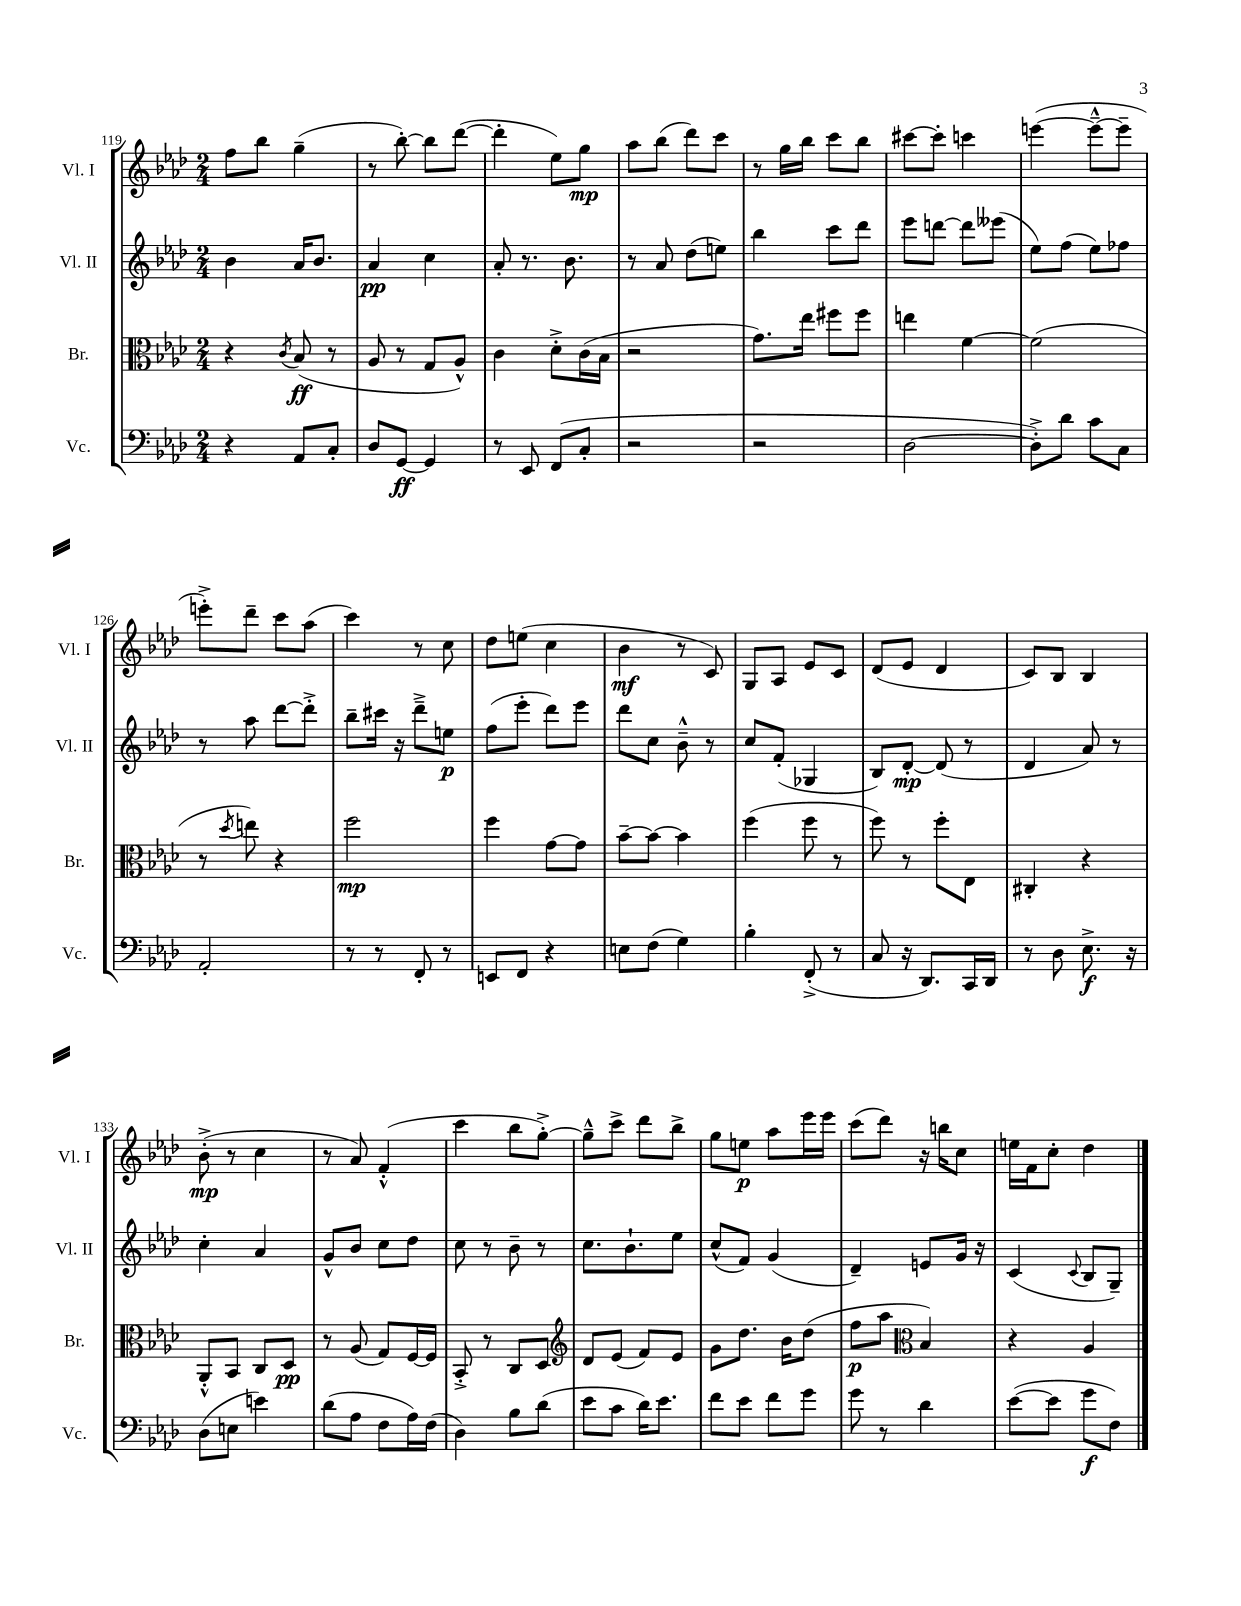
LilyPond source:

<<
\new StaffGroup <<
\new Staff = "s0" \with { instrumentName = "Vl. I" shortInstrumentName = "Vl. I" } {
    \clef treble \key aes \major \numericTimeSignature \time 2/4
    f''8 bes''8 g''4--( |
    r8 bes''8~-.) bes''8 des'''8~( |
    des'''4-. ees''8) g''8\mp |
    aes''8 bes''8( des'''8) c'''8 |
    r8 g''16 bes''16 c'''8 bes''8 |
    cis'''8~ cis'''8-. c'''4 |
    e'''4~( e'''8~---^ e'''8-- |
    e'''8-.->) des'''8-- c'''8 aes''8( |
    c'''4) r8 c''8 |
    des''8 e''8( c''4 |
    bes'4\mf r8 c'8) |
    g8 aes8 ees'8 c'8 |
    des'8( ees'8 des'4 |
    c'8) bes8 bes4 |
    bes'8-.->\mp( r8 c''4 |
    r8 aes'8) f'4-.-^( |
    c'''4 bes''8 g''8~-.->) |
    g''8---^ c'''8-> des'''8 bes''8-> |
    g''8 e''8\p aes''8 ees'''16 ees'''16 |
    c'''8( des'''8) r16 b''16 c''8 |
    e''16 f'16 c''8-. des''4 \bar "|." |
}
\new Staff = "s1" \with { instrumentName = "Vl. II" shortInstrumentName = "Vl. II" } {
    \clef treble \key aes \major \numericTimeSignature \time 2/4
    bes'4 aes'16 bes'8. |
    aes'4\pp c''4 |
    aes'8-. r8. bes'8. |
    r8 aes'8 des''8( e''8) |
    bes''4 c'''8 des'''8 |
    ees'''8 d'''8~ d'''8 eeses'''8( |
    ees''8) f''8( ees''8) fes''8 |
    r8 aes''8 des'''8~ des'''8-.-> |
    bes''8-- cis'''16 r16 des'''8---> e''8\p |
    f''8( ees'''8-. des'''8) ees'''8 |
    des'''8 c''8 bes'8---^ r8 |
    c''8 f'8-.( ges4 |
    bes8) des'8~-.\mp des'8( r8 |
    des'4 aes'8) r8 |
    c''4-. aes'4 |
    g'8-^ bes'8 c''8 des''8 |
    c''8 r8 bes'8-- r8 |
    c''8. bes'8.-! ees''8 |
    c''8-^( f'8) g'4( |
    des'4--) e'8 g'16 r16 |
    c'4( \appoggiatura { c'8 } bes8 g8--) \bar "|." |
}
\new Staff = "s2" \with { instrumentName = "Br." shortInstrumentName = "Br." } {
    \clef alto \key aes \major \numericTimeSignature \time 2/4
    r4 \acciaccatura { c'8 } bes8\ff( r8 |
    aes8 r8 g8 aes8-^) |
    c'4 des'8-.-> c'16( bes16 |
    r2 |
    g'8.) ees''16 fis''8 fis''8 |
    e''4 f'4~ |
    f'2( |
    r8 \acciaccatura { des''8 } e''8) r4 |
    f''2\mp |
    f''4 g'8~ g'8 |
    bes'8~-- bes'8~ bes'4 |
    f''4( f''8 r8 |
    f''8) r8 f''8-. ees8 |
    cis4-. r4 |
    aes,8-.-^ bes,8 c8 des8\pp |
    r8 aes8( g8) f16~ f16 |
    bes,8-.-> r8 c8 des8 |
    \clef treble des'8 ees'8( f'8) ees'8 |
    g'8 des''8. bes'16 des''8( |
    f''8\p aes''8 \clef alto bes4) |
    r4 aes4 \bar "|." |
}
\new Staff = "s3" \with { instrumentName = "Vc." shortInstrumentName = "Vc." } {
    \clef bass \key aes \major \numericTimeSignature \time 2/4
    r4 aes,8 c8-. |
    des8 g,8~\ff g,4 |
    r8 ees,8 f,8( c8-. |
    r2 |
    r2 |
    des2~ |
    des8-.->) des'8 c'8 c8 |
    aes,2-. |
    r8 r8 f,8-. r8 |
    e,8 f,8 r4 |
    e8 f8( g4) |
    bes4-. f,8-.->( r8 |
    c8 r16 des,8.) c,16 des,16 |
    r8 des8 ees8.->\f r16 |
    des8( e8 e'4) |
    des'8( aes8 f8 aes16) f16( |
    des4) bes8 des'8( |
    ees'8 c'8 des'16) ees'8. |
    f'8 ees'8 f'8 g'8 |
    g'8 r8 des'4 |
    ees'8~( ees'8 g'8\f f8) \bar "|." |
}
>>
>>
\layout { \context { \Score currentBarNumber = #119 } }
